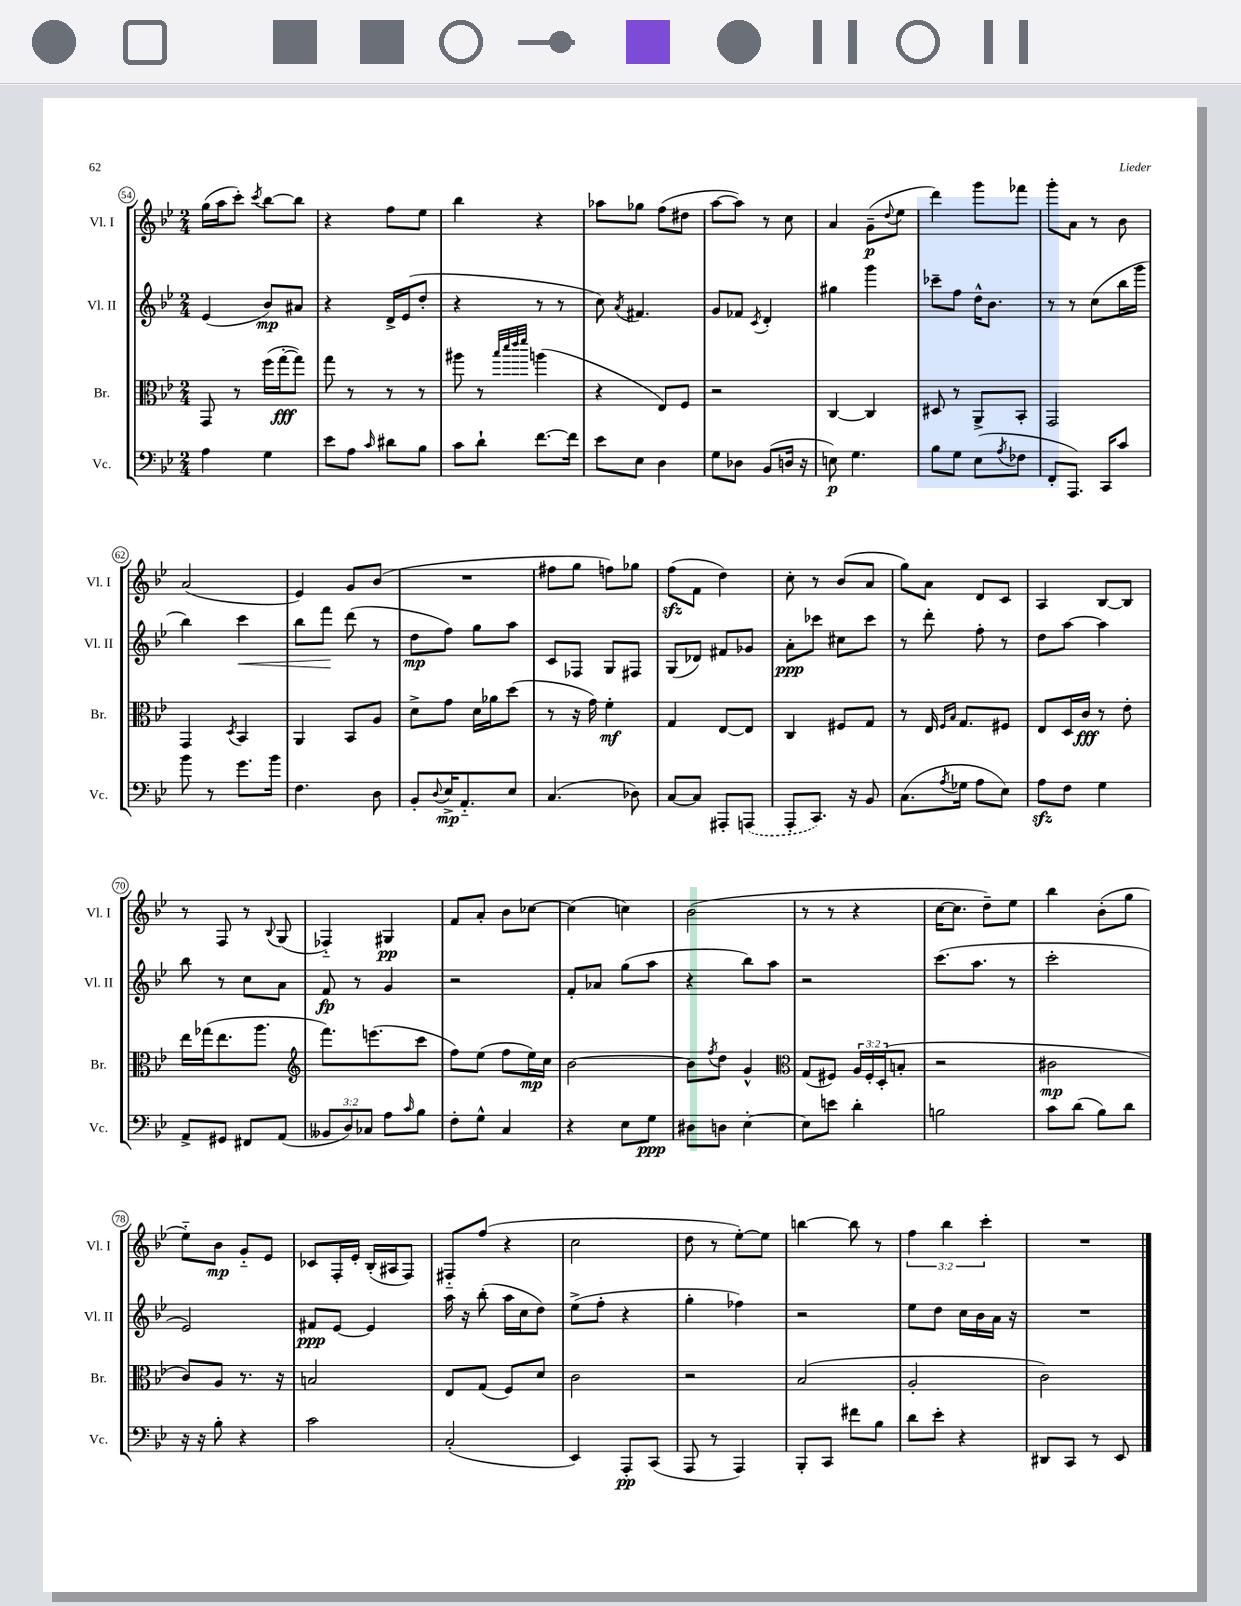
<<
\new StaffGroup <<
\new Staff = "s0" \with { instrumentName = "Vl. I" shortInstrumentName = "Vl. I" } {
    \clef treble \key bes \major \numericTimeSignature \time 2/4 \override Staff.TupletNumber.text = #tuplet-number::calc-fraction-text
    g''16( a''16 c'''8-.) \acciaccatura { c'''8 } bes''8~ bes''8 |
    r4 f''8 ees''8 |
    bes''4 r4 |
    aes''8 ges''8 f''8( dis''8 |
    a''8~ a''8) r8 c''8 |
    a'4 g'8--\p( \appoggiatura { d''8 } ees''8 |
    d'''4) g'''8 fes'''8 |
    g'''8-. a'8 r8 bes'8 |
    a'2( |
    ees'4) g'8 bes'8( |
    R2 |
    fis''8 g''8 f''8) ges''8 |
    f''8\sfz( f'8 d''4) |
    c''8-. r8 bes'8( a'8 |
    g''8) a'8 d'8 c'8 |
    a4 bes8~ bes8 |
    r8 f8 r8 \appoggiatura { bes8 } g8( |
    fes4-_) gis4\pp |
    f'8 a'8-. bes'8 ces''8~ |
    ces''4( c''4) |
    bes'2( |
    r8 r8 r4 |
    c''16~ c''8. d''8--) ees''8 |
    bes''4 bes'8-.( g''8 |
    ees''8-_) bes'8\mp g'8-_ ees'8 |
    ces'8 f16-. ees'16-. bes16-.( ais16 f8) |
    fis8-_ f''8( r4 |
    c''2 |
    d''8 r8 ees''8~-.) ees''8 |
    b''4~ b''8 r8 |
    \tuplet 3/2 { f''4 bes''4 c'''4-. } |
    R2 \bar "|." |
}
\new Staff = "s1" \with { instrumentName = "Vl. II" shortInstrumentName = "Vl. II" } {
    \clef treble \key bes \major \numericTimeSignature \time 2/4
    ees'4( bes'8\mp) ais'8 |
    r4 d'16-> ees'16( d''8-. |
    r4 r8 r8 |
    c''8) \acciaccatura { a'8 } fis'4. |
    g'8 fes'8 \acciaccatura { c'8 } d'4-. |
    gis''4 g'''4 |
    ces'''8-- f''8 d''16-^ bes'8. |
    r8 r8 c''8( bes''16 g'''16 |
    bes''4) c'''4\< |
    bes''8 f'''8\! d'''8( r8 |
    d''8\mp f''8) g''8 a''8 |
    c'8 fes8 g8 fis8 |
    g8( des'8) fis'8 ges'8 |
    a'8-.\ppp ces'''8 cis''8 ces'''8 |
    r8 d'''8-. f''8-. r8 |
    d''8 a''8~ a''4 |
    bes''8 r8 c''8 a'8 |
    f'8\fp r8 g'4 |
    r2 |
    f'8-. aes'8 g''8( a''8 |
    r4 bes''8) a''8 |
    r2 |
    c'''8.( a''8. r8 |
    c'''2-. |
    ees'2) |
    fis'8\ppp ees'8~ ees'4 |
    a''16 r16 bes''8-.( a''16 c''16 d''8) |
    ees''8->( f''8-. r4 |
    g''4-. fes''4) |
    r2 |
    ees''8 d''8 c''16 bes'16 a'16 r16 |
    R2 \bar "|." |
}
\new Staff = "s2" \with { instrumentName = "Br." shortInstrumentName = "Br." } {
    \clef alto \key bes \major \numericTimeSignature \time 2/4 \override Staff.TupletNumber.text = #tuplet-number::calc-fraction-text
    g,8 r8 f''16( g''16~-.\fff g''8) |
    g''8 r8 r8 r8 |
    ais''8 r8 \grace { bes''32 d'''32 ees'''32 f'''32 } a''4( |
    r4 ees8) f8 |
    r2 |
    c4~ c4 |
    dis8 r8 a,8-> bes,8-. |
    g,2 |
    g,4 \acciaccatura { d8 } bes,4 |
    a,4 bes,8 a8 |
    d'8-> g'8 d'16 aes'16 d''8( |
    r8 r16 g'16) f'4-.\mf |
    g4 ees8~ ees8 |
    c4 fis8 g8 |
    r8 ees16 \grace { f16 bes16 } g8. fis8 |
    ees8 d16 c'16\fff r8 ees'8-. |
    ees''16 ges''16( ees''8. a''8. |
    \clef treble f'''8.) e'''8.( c'''8 |
    f''8) ees''8( f''8 ees''16\mp) c''16 |
    bes'2~ |
    bes'8 \acciaccatura { f''8 } d''8 g'4-^ |
    \clef alto g8( fis8) \tuplet 3/2 { a16 fis16-. d16-.( } b8-. |
    r2 |
    cis'2\mp |
    c'8) a8 r8. r16 |
    b2 |
    ees8 g8( f8) d'8 |
    c'2 |
    r2 |
    bes2( |
    a2-. |
    c'2) \bar "|." |
}
\new Staff = "s3" \with { instrumentName = "Vc." shortInstrumentName = "Vc." } {
    \clef bass \key bes \major \numericTimeSignature \time 2/4 \override Staff.TupletNumber.text = #tuplet-number::calc-fraction-text
    a4 g4 |
    ees'8 a8 \grace { c'16 } dis'8 bes8 |
    c'8 d'8-! f'8.~ f'16 |
    ees'8 ees8 d4 |
    g8 des8 bes,8( d16 r16 |
    e8\p) g4. |
    bes8 g8 ees8( \acciaccatura { a8 } fes8 |
    f,8-. a,,8.) c,16 c'8 |
    bes'8 r8 g'8. bes'16 |
    f4. d8 |
    bes,8-. \appoggiatura { d8 } ees16->\mp a,8.-_ ees8 |
    c4.( des8) |
    c8~ c8 ais,,8-. \once \slurDashed a,,8( |
    a,,8-. c,8.) r16 bes,8 |
    c8.( \acciaccatura { a8 } ges16 a8 ees8) |
    a8\sfz f8 g4 |
    a,8-> gis,8 fis,8 a,8( |
    \tuplet 3/2 { beses,8 d8) ces8 } a8 \grace { c'16 } bes8 |
    f8-. g8-^ c4 |
    r4 ees8 g8\ppp |
    dis8 d8 ees4~-. |
    ees8 e'8 d'4-. |
    b2 |
    c'8 d'8( bes8) d'8 |
    r16 r16 bes8-. r4 |
    c'2 |
    c2-.( |
    ees,4) a,,8-.\pp c,8( |
    a,,8 r8 a,,4) |
    bes,,8-. c,8 fis'8 bes8 |
    d'8 ees'8-. r4 |
    dis,8 c,8 r8 ees,8 \bar "|." |
}
>>
>>
\layout { \context { \Score currentBarNumber = #54 \override BarNumber.stencil = #(make-stencil-circler 0.1 0.3 ly:text-interface::print) } }
